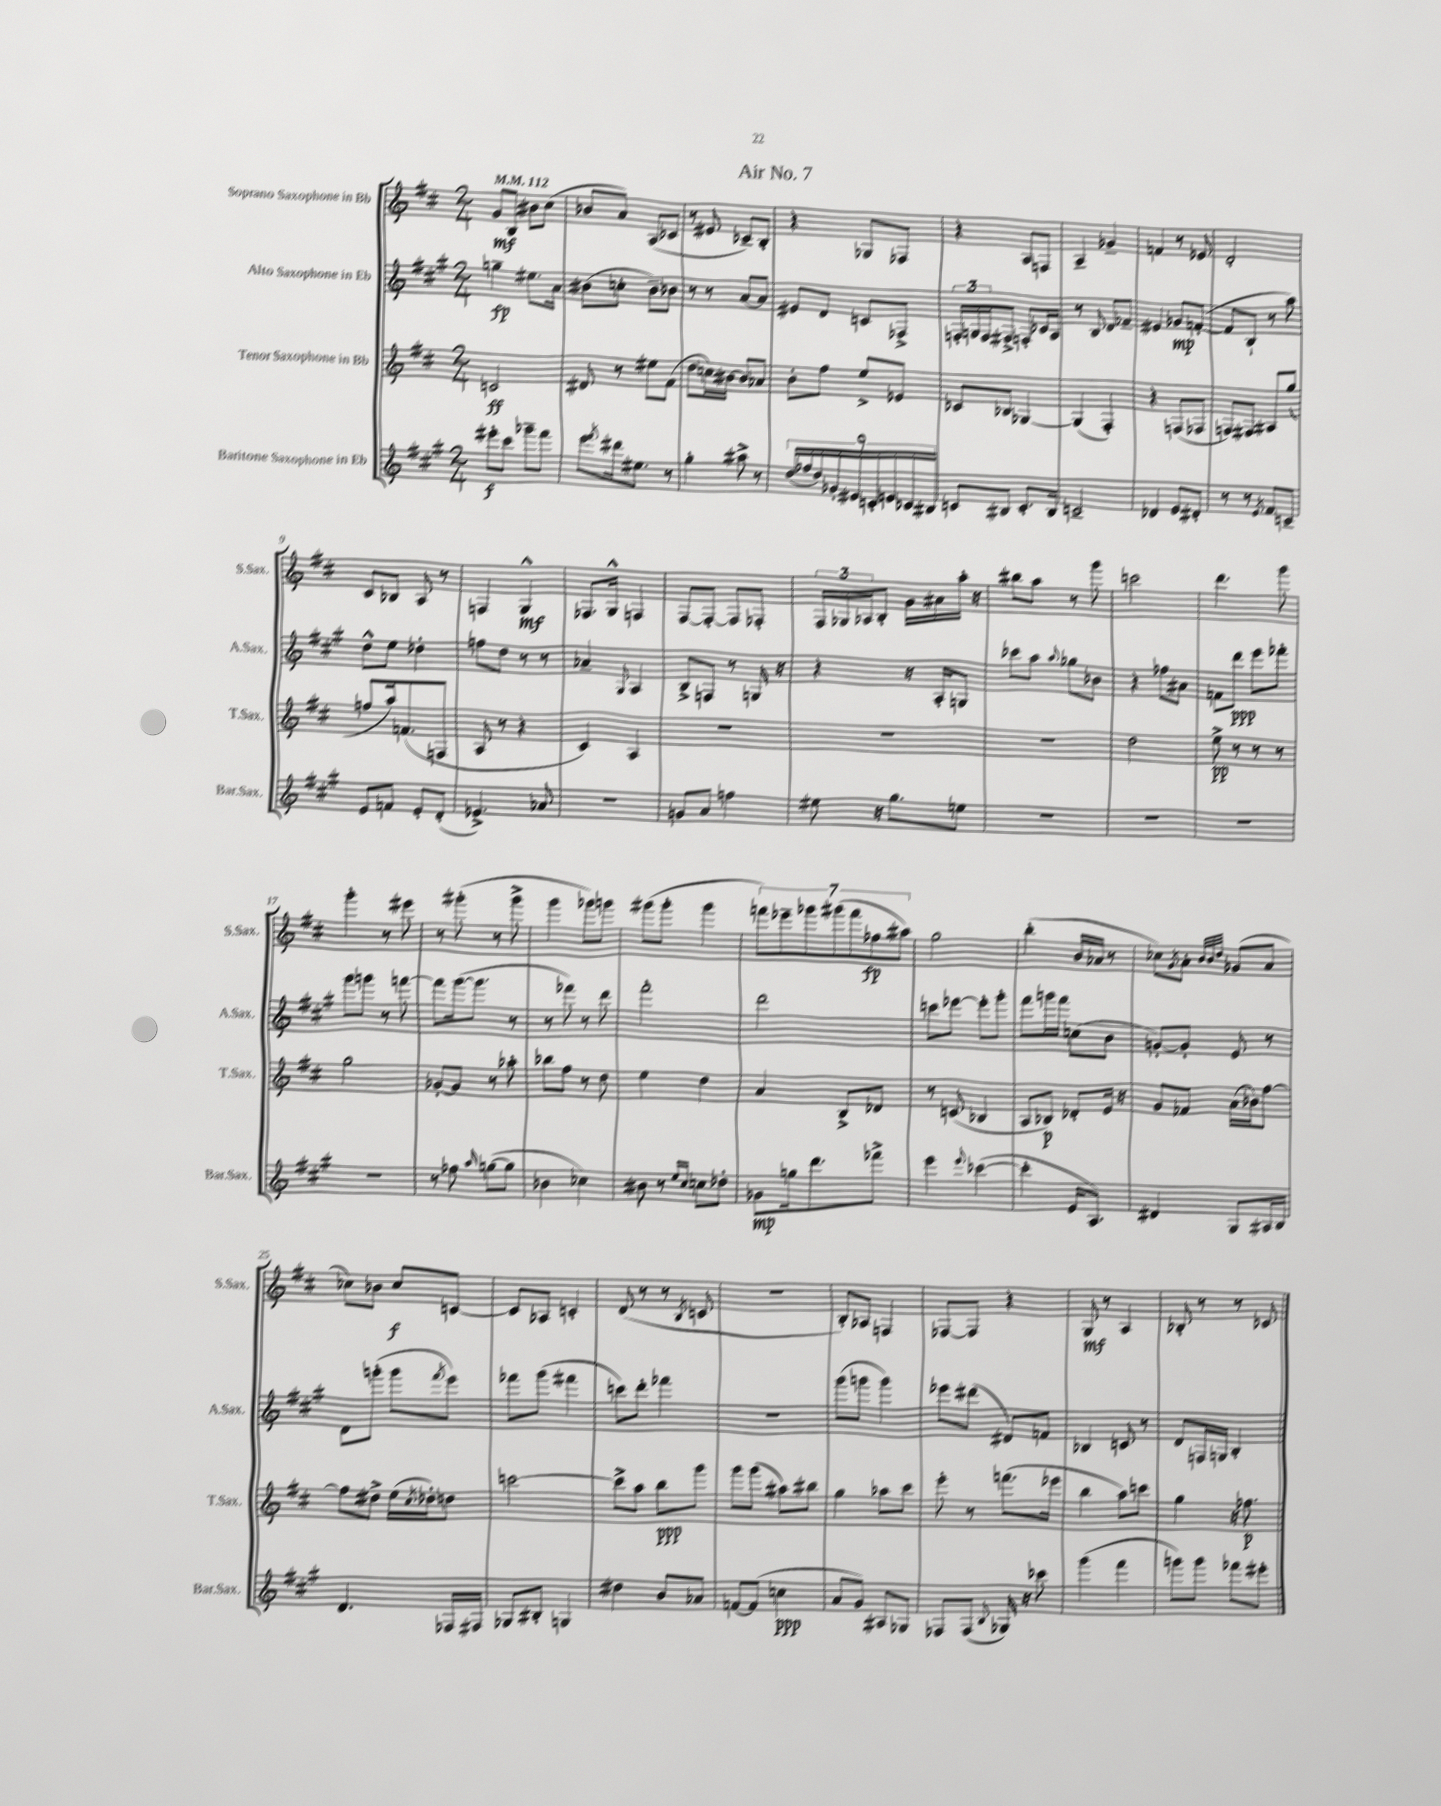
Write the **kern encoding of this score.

**kern	**dynam	**kern	**dynam	**kern	**dynam	**kern	**dynam
*part4	*part4	*part3	*part3	*part2	*part2	*part1	*part1
*staff4	*staff4	*staff3	*staff3	*staff2	*staff2	*staff1	*staff1
*I"Baritone Saxophone in Eb	*	*I"Tenor Saxophone in Bb	*	*I"Alto Saxophone in Eb	*	*I"Soprano Saxophone in Bb	*
*I'Bar.Sax.	*	*I'T.Sax.	*	*I'A.Sax.	*	*I'S.Sax.	*
*clefG2	*	*clefG2	*	*clefG2	*	*clefG2	*
*k[f#c#g#]	*	*k[f#c#]	*	*k[f#c#g#]	*	*k[f#c#]	*
*M2/4	*	*M2/4	*	*M2/4	*	*M2/4	*
*MM112	*	*MM112	*	*MM112	*	*MM112	*
=1	=1	=1	=1	=1	=1	=1	=1
8eee#X'\L	f	2cn/	ff	4ggn~\	fp	8g/L	mf
8ccc#\J	.	.	.	.	.	8B/J	.
8ggg-X~\L	.	.	.	8.ee#X\L	.	8b#X\L	.
8fff#\J	.	.	.	.	.	(8cc#\J	.
.	.	.	.	16a\Jk	.	.	.
=2	=2	=2	=2	=2	=2	=2	=2
8eee\L	.	8d#X/	.	(8b#X\L	.	8b-X/L	.
8qfff#/	.	.	.	.	.	.	.
16ddd#X\k	.	8r	.	8ccn'\J	.	8a/J)	.
8.ee#X\J	.	.	.	.	.	.	.
.	.	8ee#X\L	.	8b#~\L)	.	(8A/L	.
8r	.	(8f#\J	.	8b-X\J	.	8c-X/J	.
=3	=3	=3	=3	=3	=3	=3	=3
4gg#'\	.	8dd\L	.	8r	.	8r	.
.	.	16ccn\L)	.	8r	.	8e#X/	.
.	.	[16b#X\JJ	.	.	.	.	.
8aa#X^\	.	8b#/L]	.	[8a/L	.	8c-X~/L)	.
8r	.	8a-X/J	.	8a/J]	.	8B'/J	.
=4	=4	=4	=4	=4	=4	=4	=4
(18dd/LL	.	8b'\L	.	8e#X/L	.	4r	.
18ff-X/	.	.	.	.	.	.	.
18dd/)	.	.	.	.	.	.	.
.	.	8ff#\J	.	8d/J	.	.	.
18g-X'/	.	.	.	.	.	.	.
18e#X/	.	.	.	.	.	.	.
.	.	8ee^/L	.	8cn/L	.	8G-X/L	.
18cn'/	.	.	.	.	.	.	.
18en/	.	.	.	.	.	.	.
.	.	8e-X/J	.	8F-X^/J	.	8F-X/J	.
18c-X/	.	.	.	.	.	.	.
18B#X/JJ	.	.	.	.	.	.	.
=5	=5	=5	=5	=5	=5	=5	=5
8cn/L	.	8c-X/L	.	24Fn'/LL	.	4r	.
.	.	.	.	24Gn/	.	.	.
.	.	.	.	24F/J	.	.	.
8B#X/J	.	8B-X/J	.	8F#X^/J	.	.	.
8.c'/L	.	[4G-X/	.	8Fn'/L	.	8A/L	.
.	.	.	.	16c-X/L	.	8Fn/J	.
16B#/Jk	.	.	.	16A/JJ	.	.	.
=6	=6	=6	=6	=6	=6	=6	=6
2cn~/	.	(4G-/]	.	8r	.	4A~/	.
.	.	.	.	8B/	.	.	.
.	.	4F#'/)	.	8d/L	.	4g-X~/	.
.	.	.	.	8f-X~/J	.	.	.
=7	=7	=7	=7	=7	=7	=7	=7
4d-X/	.	4r	.	4e#X/	.	4fn/	.
8e/L	.	(8Fn/L	.	8g-X/L	mp	8r	.
8d#X'/J	.	8F-X/J	.	([8fn'/J	.	8e-X/	.
=8	=8	=8	=8	=8	=8	=8	=8
8r	.	8Fn/L)	.	8f/L]	.	2d'/	.
8r	.	8F#X/J	.	8B`/J	.	.	.
8qe/	.	.	.	.	.	.	.
8f#/L	.	8A#X/L	.	8r	.	.	.
8cn~/J	.	(8gg/J	.	8aa\)	.	.	.
!!LO:LB:g=z
=9	=9	=9	=9	=9	=9	=9	=9
8e/L	.	8ffn/L	.	8dd^^\L	.	8c#/L	.
8fn/J	.	16aa/k)	.	8ee\J	.	8B-X/J	.
.	.	(8.fn/	.	.	.	.	.
8e'/L	.	.	.	4dd-X'\	.	8A/	.
(8d'/J	.	8Fn/J	.	.	.	8r	.
=10	=10	=10	=10	=10	=10	=10	=10
4.e-X^/)	.	8A/	.	8ffn\L	.	4Fn/	.
.	.	8r	.	8dd\J	.	.	.
.	.	4r	.	8r	.	4G^^/	mf
8a-X/	.	.	.	8r	.	.	.
=11	=11	=11	=11	=11	=11	=11	=11
2r	.	4c#/)	.	4a-X~/	.	8.F-X/L	.
.	.	.	.	.	.	16G^^/Jk	.
.	.	.	.	8qqG#/	.	.	.
.	.	4A/	.	4A/	.	4Fn/	.
=12	=12	=12	=12	=12	=12	=12	=12
8gn/L	.	2r	.	8B^/L	.	[8F#/L	.
8a/J	.	.	.	8Fn/J	.	8F#'/J_	.
4ffn\	.	.	.	8r	.	8F#/L]	.
.	.	.	.	16Gn/	.	8F-X'/J	.
.	.	.	.	16r	.	.	.
=13	=13	=13	=13	=13	=13	=13	=13
8ee#X\	.	2r	.	4r	.	24F#/LL	.
.	.	.	.	.	.	24G-X/	.
.	.	.	.	.	.	24A-X/J	.
16r	.	.	.	.	.	8B'/J	.
8.gg#\L	.	.	.	.	.	.	.
.	.	.	.	16r	.	16g\LL	.
.	.	.	.	16A'/KL	.	16a#X\	.
8een\J	.	.	.	8Gn/J	.	16aa'\JJ	.
.	.	.	.	.	.	16r	.
=14	=14	=14	=14	=14	=14	=14	=14
2r	.	2r	.	8ccc-X\L	.	8bb#X\L	.
.	.	.	.	8aa\J	.	8aa\J	.
.	.	.	.	8qqaa/	.	.	.
.	.	.	.	8gg-X\L	.	8r	.
.	.	.	.	8b-X\J	.	8ggg\	.
=15	=15	=15	=15	=15	=15	=15	=15
2r	.	2dd\	.	4r	.	2cccn\	.
.	.	.	.	8ff-X\L	.	.	.
.	.	.	.	8a#X\J	.	.	.
=16	=16	=16	=16	=16	=16	=16	=16
2r	.	8ee^\	pp	8fn\L	.	4.ddd\	.
.	.	8r	.	8ddd\J	ppp	.	.
.	.	8r	.	8eee\L	.	.	.
.	.	8r	.	8fff-X'\J	.	8ggg\	.
!!LO:LB:g=z
=17	=17	=17	=17	=17	=17	=17	=17
2r	.	2gg\	.	8ggg#\L	.	4ggg'\	.
.	.	.	.	8gggn\J	.	.	.
.	.	.	.	8r	.	8r	.
.	.	.	.	[8fffn\	.	8eee#X\	.
=18	=18	=18	=18	=18	=18	=18	=18
8r	.	[8g-X'/L	.	8fff\L]	.	8r	.
8ff-X\	.	8g-/J]	.	([16ggg#\k	.	(8ggg#X'\	.
.	.	.	.	8.ggg#\J]	.	.	.
16qqaa/	.	.	.	.	.	.	.
([8ggn\L	.	8r	.	.	.	8r	.
8gg\J]	.	8aa-X'\	.	8r	.	8ggg#^\	.
=19	=19	=19	=19	=19	=19	=19	=19
4b-X\	.	8bb-X\L	.	8r	.	4ggg\	.
.	.	8ff#\J	.	8fff-X\)	.	.	.
4cc-X\)	.	8r	.	8r	.	8ggg-X\L)	.
.	.	8dd\	.	8ddd\	.	8gggn\J	.
=20	=20	=20	=20	=20	=20	=20	=20
8b#X\	.	4ee\	.	2fff#'\	.	(8ggg#X\L	.
8r	.	.	.	.	.	8ggg#'\J	.
16qqee/LL	.	.	.	.	.	.	.
16qqcc#/JJ	.	.	.	.	.	.	.
8ccn\L	.	4dd\	.	.	.	4ggg#\	.
8dd-X'\J	.	.	.	.	.	.	.
=21	=21	=21	=21	=21	=21	=21	=21
8g-X\L	mp	4a/	.	2ddd\	.	14fffn\L)	.
.	.	.	.	.	.	14eee-X~\	.
16ggn\k	.	.	.	.	.	.	.
.	.	.	.	.	.	14ggg-X\	.
8.ddd\	.	.	.	.	.	.	.
.	.	.	.	.	.	(14ggg#X\	.
.	.	8B^/L	.	.	.	.	.
.	.	.	.	.	.	14fff\	.
.	.	.	.	.	.	14ff-X\	fp
8fff-X^\J	.	8d-X/J	.	.	.	.	.
.	.	.	.	.	.	14aa#X\J)	.
=22	=22	=22	=22	=22	=22	=22	=22
4eee\	.	8r	.	8cccn\L	.	2gg\	.
.	.	(8cn/	.	[8eee-X\J	.	.	.
8qqeee/	.	.	.	.	.	.	.
([4ccc-X\	.	4B-X/	.	8eee-'\L]	.	.	.
.	.	.	.	8ggg#'\J	.	.	.
=23	=23	=23	=23	=23	=23	=23	=23
4ccc-'\]	.	8A/L	.	8fff#\L	.	(4bb'\	.
.	.	8B-X/J)	p	16gggn\L	.	.	.
.	.	.	.	16fff#\JJ	.	.	.
16e/KL	.	8d-X'/L	.	(8ccn\L	.	16b/LL	.
8.A/J)	.	.	.	.	.	16a-X/JJ	.
.	.	16e/Jk	.	8b\J	.	8r	.
.	.	16r	.	.	.	.	.
=24	=24	=24	=24	=24	=24	=24	=24
4d#X/	.	8g/L	.	[8gn'/L)	.	8cc-X\L)	.
.	.	.	.	.	.	8qg/	.
.	.	8f-X/J	.	8g'/J]	.	8a'\J	.
.	.	.	.	.	.	32qqb/LLL	.
.	.	.	.	.	.	32qqb/	.
.	.	.	.	.	.	32qqdd/JJJ	.
8G#/L	.	(16a\LL	.	8e/	.	(8g-X/L	.
.	.	16b-X\J)	.	.	.	.	.
16A#X/L	.	[8ff#\J	.	8r	.	8a/J	.
16B/JJ	.	.	.	.	.	.	.
!!LO:LB:g=z
=25	=25	=25	=25	=25	=25	=25	=25
4.d/	.	8ff#\L]	.	8d\L	.	8cc-X\L)	.
.	.	8dd#X^\J	.	(8gggn'\J	.	8b-X\J	.
.	.	(16ee\LL	.	8ggg\L	.	8cc-/L	f
.	.	8qcc#/	.	.	.	.	.
.	.	16dd-X'\J)	.	.	.	.	.
.	.	.	.	8qfff#/	.	.	.
16F-X/LL	.	8ddn\J	.	8eee\J)	.	[8cn/J	.
16F#X/JJ	.	.	.	.	.	.	.
=26	=26	=26	=26	=26	=26	=26	=26
8G-X/L	.	[2cccn\	.	8fff-X\L	.	8c/L]	.
8B#X'/J	.	.	.	(8ggg#\J	.	8A-X/J	.
4Gn/	.	.	.	4fff#X\	.	4cn'/	.
=27	=27	=27	=27	=27	=27	=27	=27
4dd#X\	.	8ccc^\L]	.	8cccn\L)	.	(8d/	.
.	.	8aa\J	.	8ddd'\J	.	8r	.
8b/L	.	8bb\L	ppp	4fff-X\	.	8r	.
.	.	.	.	.	.	8qB/	.
8a-X/J	.	8ggg\J	.	.	.	8cn/	.
=28	=28	=28	=28	=28	=28	=28	=28
[8fn/L	.	8ggg\L	.	2r	.	2r	.
(8f/J]	.	(8ggg\J	.	.	.	.	.
4ccn\	ppp	8aa#X\L)	.	.	.	.	.
.	.	8bb#X\J	.	.	.	.	.
=29	=29	=29	=29	=29	=29	=29	=29
8a/L	.	4gg\	.	(8ggg#\L	.	8B'/L)	.
8g#/J)	.	.	.	8gggn\J	.	8A-X/J	.
8A#X/L	.	8aa-X\L	.	4ggg\)	.	4Fn/	.
8G-X/J	.	8ccc#\J	.	.	.	.	.
=30	=30	=30	=30	=30	=30	=30	=30
8F-X/L	.	8eee'\	.	8eee-X\L	.	[8F-X/L	.
(8F-/J	.	8r	.	(8ddd#X\J	.	8F-/J]	.
8qqB/	.	.	.	.	.	.	.
16G-X/)	.	(8.fffn\L	.	8d#X/L)	.	4r	.
16r	.	.	.	.	.	.	.
8ccc-X\	.	.	.	8fn/J	.	.	.
.	.	16eee-X\Jk	.	.	.	.	.
=31	=31	=31	=31	=31	=31	=31	=31
(4ggg#\	.	4bb\	.	4B-X/	.	8G/	mf
.	.	.	.	.	.	8r	.
4fff#\	.	8aa\L)	.	8cn/	.	4A/	.
.	.	8cccn\J	.	8r	.	.	.
=32	=32	=32	=32	=32	=32	=32	=32
8gggn\L)	.	4gg\	.	8d/L	.	8B-X'/	.
8ggg\J	.	.	.	16Fn/L	.	8r	.
.	.	.	.	16Gn/JJ	.	.	.
8fff-X\L	.	16r	.	4B'/	.	8r	.
.	.	8.ff-X\	p	.	.	.	.
8eee#X'\J	.	.	.	.	.	8c-X/	.
==	==	==	==	==	==	==	==
*-	*-	*-	*-	*-	*-	*-	*-
